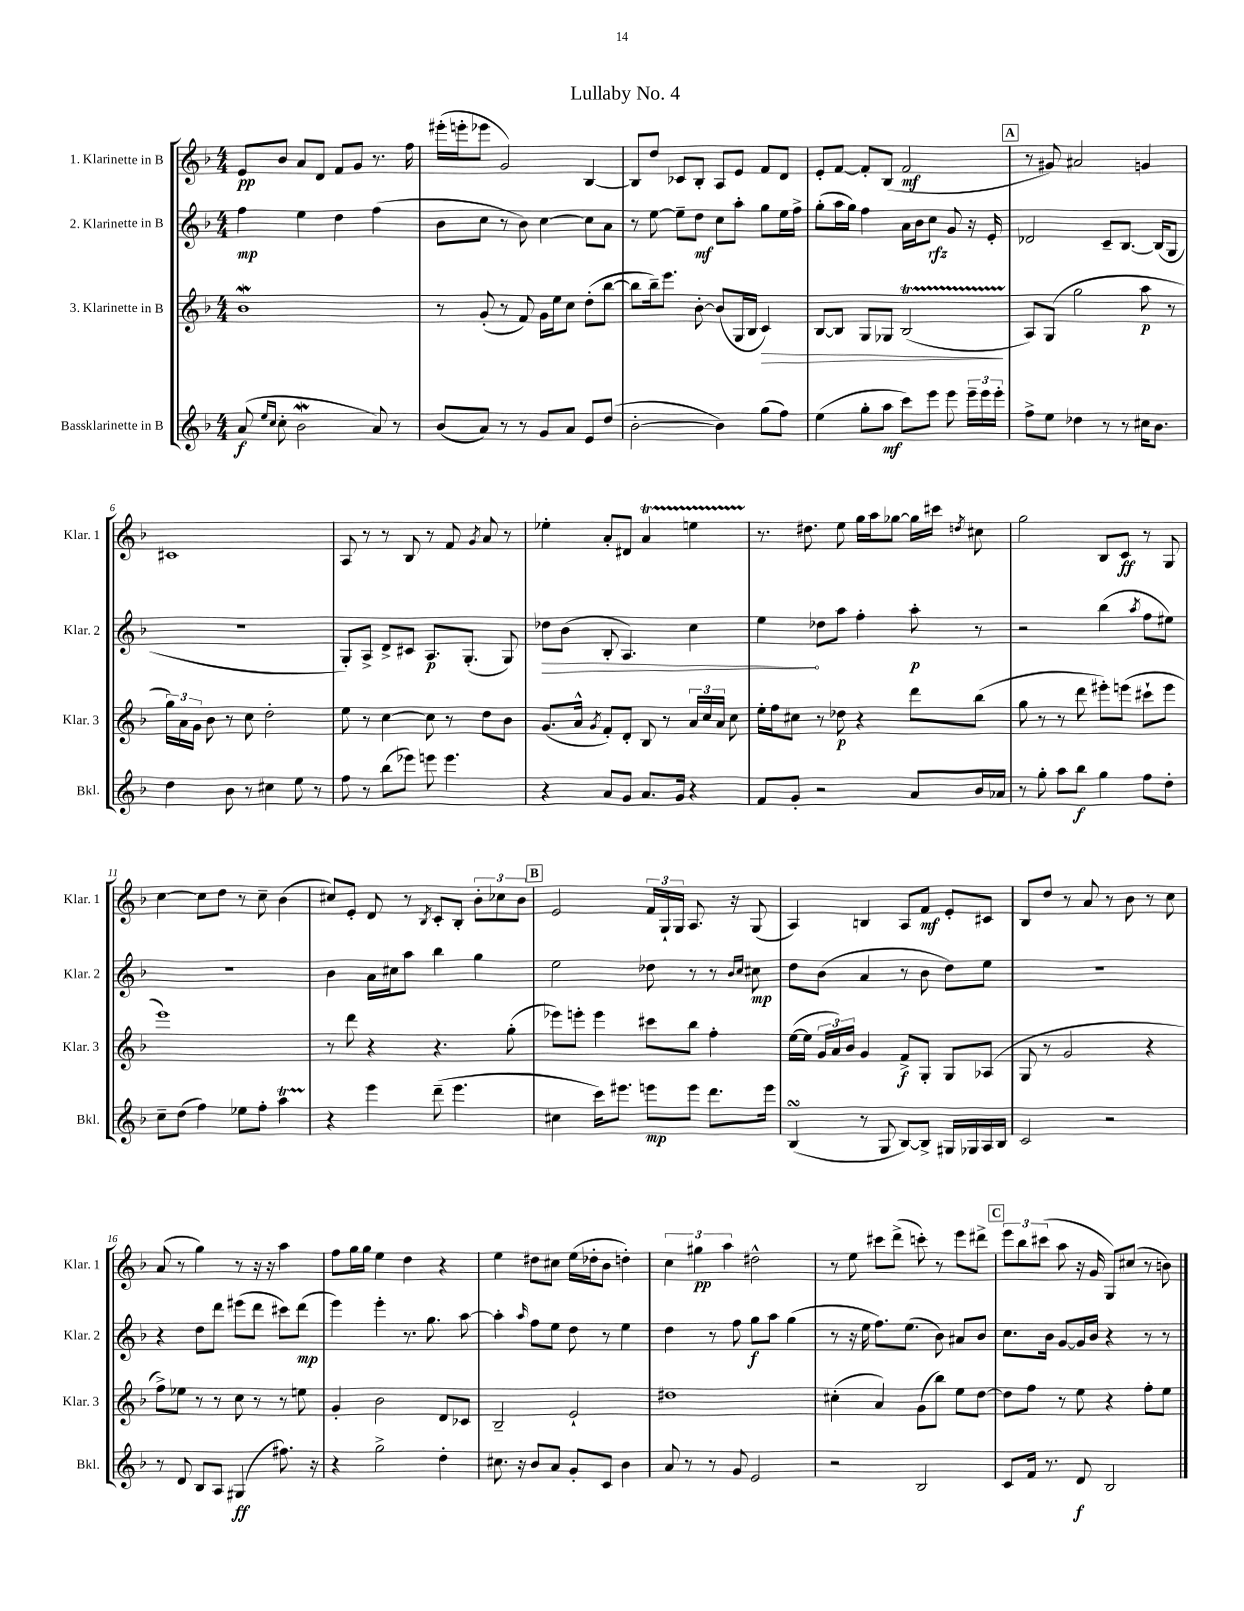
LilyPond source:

\header { title = "Lullaby No. 4" }
<<
\new StaffGroup <<
\new Staff = "s0" \with { instrumentName = "1. Klarinette in B" shortInstrumentName = "Klar. 1" } {
    \clef treble \key f \major \numericTimeSignature \time 4/4
    \autoBeamOff e'8[\pp bes'8] a'8[ d'8] f'8[ g'8] r8. f''16 |
    eis'''16[-.( e'''16-. ees'''8] g'2) bes4~ |
    bes8[ d''8] ces'8[ bes8]-. a8[ e'8] f'8[ d'8] |
    e'8[-. f'8]~ f'8[-. bes8]( f'2\mf |
    \mark \markup { \box "A" } r8 gis'8) ais'2 g'4 |
    cis'1 |
    a8 r8 r8 bes8 r8 f'8 \acciaccatura { g'8 } a'8 r8 |
    ees''4-. a'8[-. dis'8] a'4\startTrillSpan e''4 |
    r8.\stopTrillSpan dis''8. e''8 g''16[ a''16 ges''8]~ ges''16[ cis'''16] \acciaccatura { d''8 } cis''8 |
    g''2 bes8[ c'8]\ff r8 g8 |
    c''4~ c''8[ d''8] r8 c''8-- bes'4( |
    cis''8[) e'8]-. d'8 r8 \acciaccatura { bes8 } c'8[-. bes8]-. \tuplet 3/2 { bes'8[-. ces''8 bes'8] } |
    \mark \markup { \box "B" } e'2 \tuplet 3/2 { f'16[ g16-! g16] } a8. r16 g8( |
    a4) b4 a8[ f'8]\mf e'8[-. cis'8] |
    bes8[ d''8] r8 a'8 r8 bes'8 r8 c''8 |
    a'8( r8 g''4) r8 r16 r16 a''4 |
    f''8[ g''16 g''16] e''4 d''4 r4 |
    e''4 dis''8[ cis''8] e''16[( des''16-. bes'8] d''4-.) |
    \tuplet 3/2 { c''4 gis''4\pp a''4 } dis''2-^ |
    r8 e''8 cis'''8[ d'''8]->( c'''8-.) r8 e'''8[ dis'''8]-> |
    \mark \markup { \box "C" } \tuplet 3/2 { e'''8[ bes''8 cis'''8]( } a''8 r16 g'16 g8[) cis''8]( r8 b'8) \bar "|." |
}
\new Staff = "s1" \with { instrumentName = "2. Klarinette in B" shortInstrumentName = "Klar. 2" } {
    \clef treble \key f \major \numericTimeSignature \time 4/4
    \autoBeamOff f''4\mp e''4 d''4 f''4( |
    bes'8[ c''8] r8 bes'8) c''4~ c''8[ a'8] |
    r8 e''8~ e''8[-- d''8]\mf c''8[ a''8]-. g''8[ e''16 f''16]-> |
    g''8[-.( a''16 g''16]) f''4 a'16[ bes'16 c''8]\rfz g'8 r16 e'16-. |
    \mark \markup { \box "A" } des'2 c'8[-- bes8.]~ bes16[( g8] |
    R1 |
    g8[-.) a8]-> d'8[-> cis'8] a8.[\p g8.]-.( g8) |
    \once \override Hairpin.circled-tip = ##t des''8[\> bes'8]( bes8-. a4.) c''4 |
    e''4\! des''8[ a''8] f''4-. a''8-.\p r8 |
    r2 bes''4( \acciaccatura { a''8 } f''8[ eis''8]) |
    R1 |
    bes'4 a'16[ cis''16 a''8] bes''4 g''4 |
    \mark \markup { \box "B" } e''2 des''8 r8 r8 \grace { bes'16[ c''16] } cis''8\mp |
    d''8[ bes'8]( a'4 r8 bes'8 d''8[) e''8] |
    R1 |
    r4 d''8[ d'''8] eis'''8[( d'''8] cis'''8[) d'''8]\mp( |
    e'''4) e'''4-. r8. g''8. a''8~ |
    a''4-. \grace { a''16 } f''8[ e''8] d''8 r8 e''4 |
    d''4 r8 f''8 g''8[\f a''8] g''4( |
    r8 r16 e''16 f''8.[) e''8.]( bes'8) ais'8[ bes'8] |
    \mark \markup { \box "C" } c''8.[ bes'16] g'8[~ g'16 bes'16] r4 r8 r8 \bar "|." |
}
\new Staff = "s2" \with { instrumentName = "3. Klarinette in B" shortInstrumentName = "Klar. 3" } {
    \clef treble \key f \major \numericTimeSignature \time 4/4
    \autoBeamOff bes'1\mordent |
    r8 g'8-.( r8 f'8) g'16[ e''16 c''8] d''8[-.( bes''8]~ |
    bes''8[ bes''16--) e'''8.] bes'8~-. bes'8[( g16 bes16] c'4\>) |
    bes8[~ bes8] g8[ ges8] bes2\startTrillSpan\!( |
    \mark \markup { \box "A" } a8[\stopTrillSpan) g8]( g''2 a''8\p r8 |
    \tuplet 3/2 { g''16[) a'16 g'16] } bes'8 r8 c''8 d''2-. |
    e''8 r8 c''4~ c''8 r8 d''8[ bes'8] |
    g'8.[( a'16]-^ \acciaccatura { g'8 } f'8[-.) d'8]-. bes8 r8 \tuplet 3/2 { a'16[ c''16 a'16] } c''8 |
    e''16[-. f''16 cis''8] r8 des''8\p r4 d'''8[ bes''8]( |
    g''8 r8 r8 d'''8 eis'''8[-.) e'''8]( cis'''8[-! e'''8] |
    e'''1) |
    r8 d'''8 r4 r4. g''8-.( |
    \mark \markup { \box "B" } ees'''8[) e'''8]-. e'''4 cis'''8[ bes''8] f''4-. |
    e''16[~( e''16] \tuplet 3/2 { g'16[ a'16) bes'16] } g'4 f'8[->\f g8]-. g8[ aes8]( |
    g8 r8 g'2 r4 |
    f''8[->) ees''8] r8 r8 c''8 r8 r8 e''8 |
    g'4-. bes'2 d'8[ ces'8] |
    bes2-- e'2-! |
    dis''1 |
    cis''4-.( a'4) g'8[( bes''8]) e''8[ d''8]~ |
    \mark \markup { \box "C" } d''8[ f''8] r8 e''8 r4 f''8[-. e''8] \bar "|." |
}
\new Staff = "s3" \with { instrumentName = "Bassklarinette in B" shortInstrumentName = "Bkl." } {
    \clef treble \key f \major \numericTimeSignature \time 4/4
    \autoBeamOff a'8\f( \grace { e''16[ c''16] } c''8-. bes'2\mordent a'8) r8 |
    bes'8[( a'8]) r8 r8 g'8[ a'8] e'8[ d''8]( |
    bes'2~-. bes'4) g''8[( f''8]) |
    e''4( g''8[-. a''8]\mf c'''8[) e'''8] e'''8 \tuplet 3/2 { e'''16[-- e'''16 e'''16]-. } |
    \mark \markup { \box "A" } f''8[-> e''8] des''4 r8 r8 cis''16[ bes'8.] |
    d''4 bes'8 r8 cis''4 e''8 r8 |
    f''8 r8 bes''8[( ees'''8]) e'''8 e'''4. |
    r4 a'8[ g'8] a'8.[ g'16] r4 |
    f'8[ g'8]-. r2 a'8[ bes'16 aes'16] |
    r8 g''8-. a''8[ bes''8]\f g''4 f''8[ d''8]-. |
    c''8[-- d''8]( f''4) ees''8[ f''8]-. a''4\startTrillSpan |
    r4\stopTrillSpan e'''4 d'''8--( e'''4. |
    \mark \markup { \box "B" } cis''4 c'''16[) eis'''8.] e'''8[\mp e'''8] d'''8.[ e'''16] |
    bes4\turn( r8 g8 bes8[~) bes8]-> gis16[ ges16 a16 bes16] |
    c'2 r2 |
    r8 d'8 bes8[ a8] gis4\ff( fis''8.) r16 |
    r4 g''2-> d''4-. |
    cis''8. r16 bes'8[ a'8] g'8[-. c'8] bes'4 |
    a'8 r8 r8 g'8 e'2 |
    r2 bes2 |
    \mark \markup { \box "C" } c'8[ f'16] r8. d'8\f bes2 \bar "|." |
}
>>
>>
